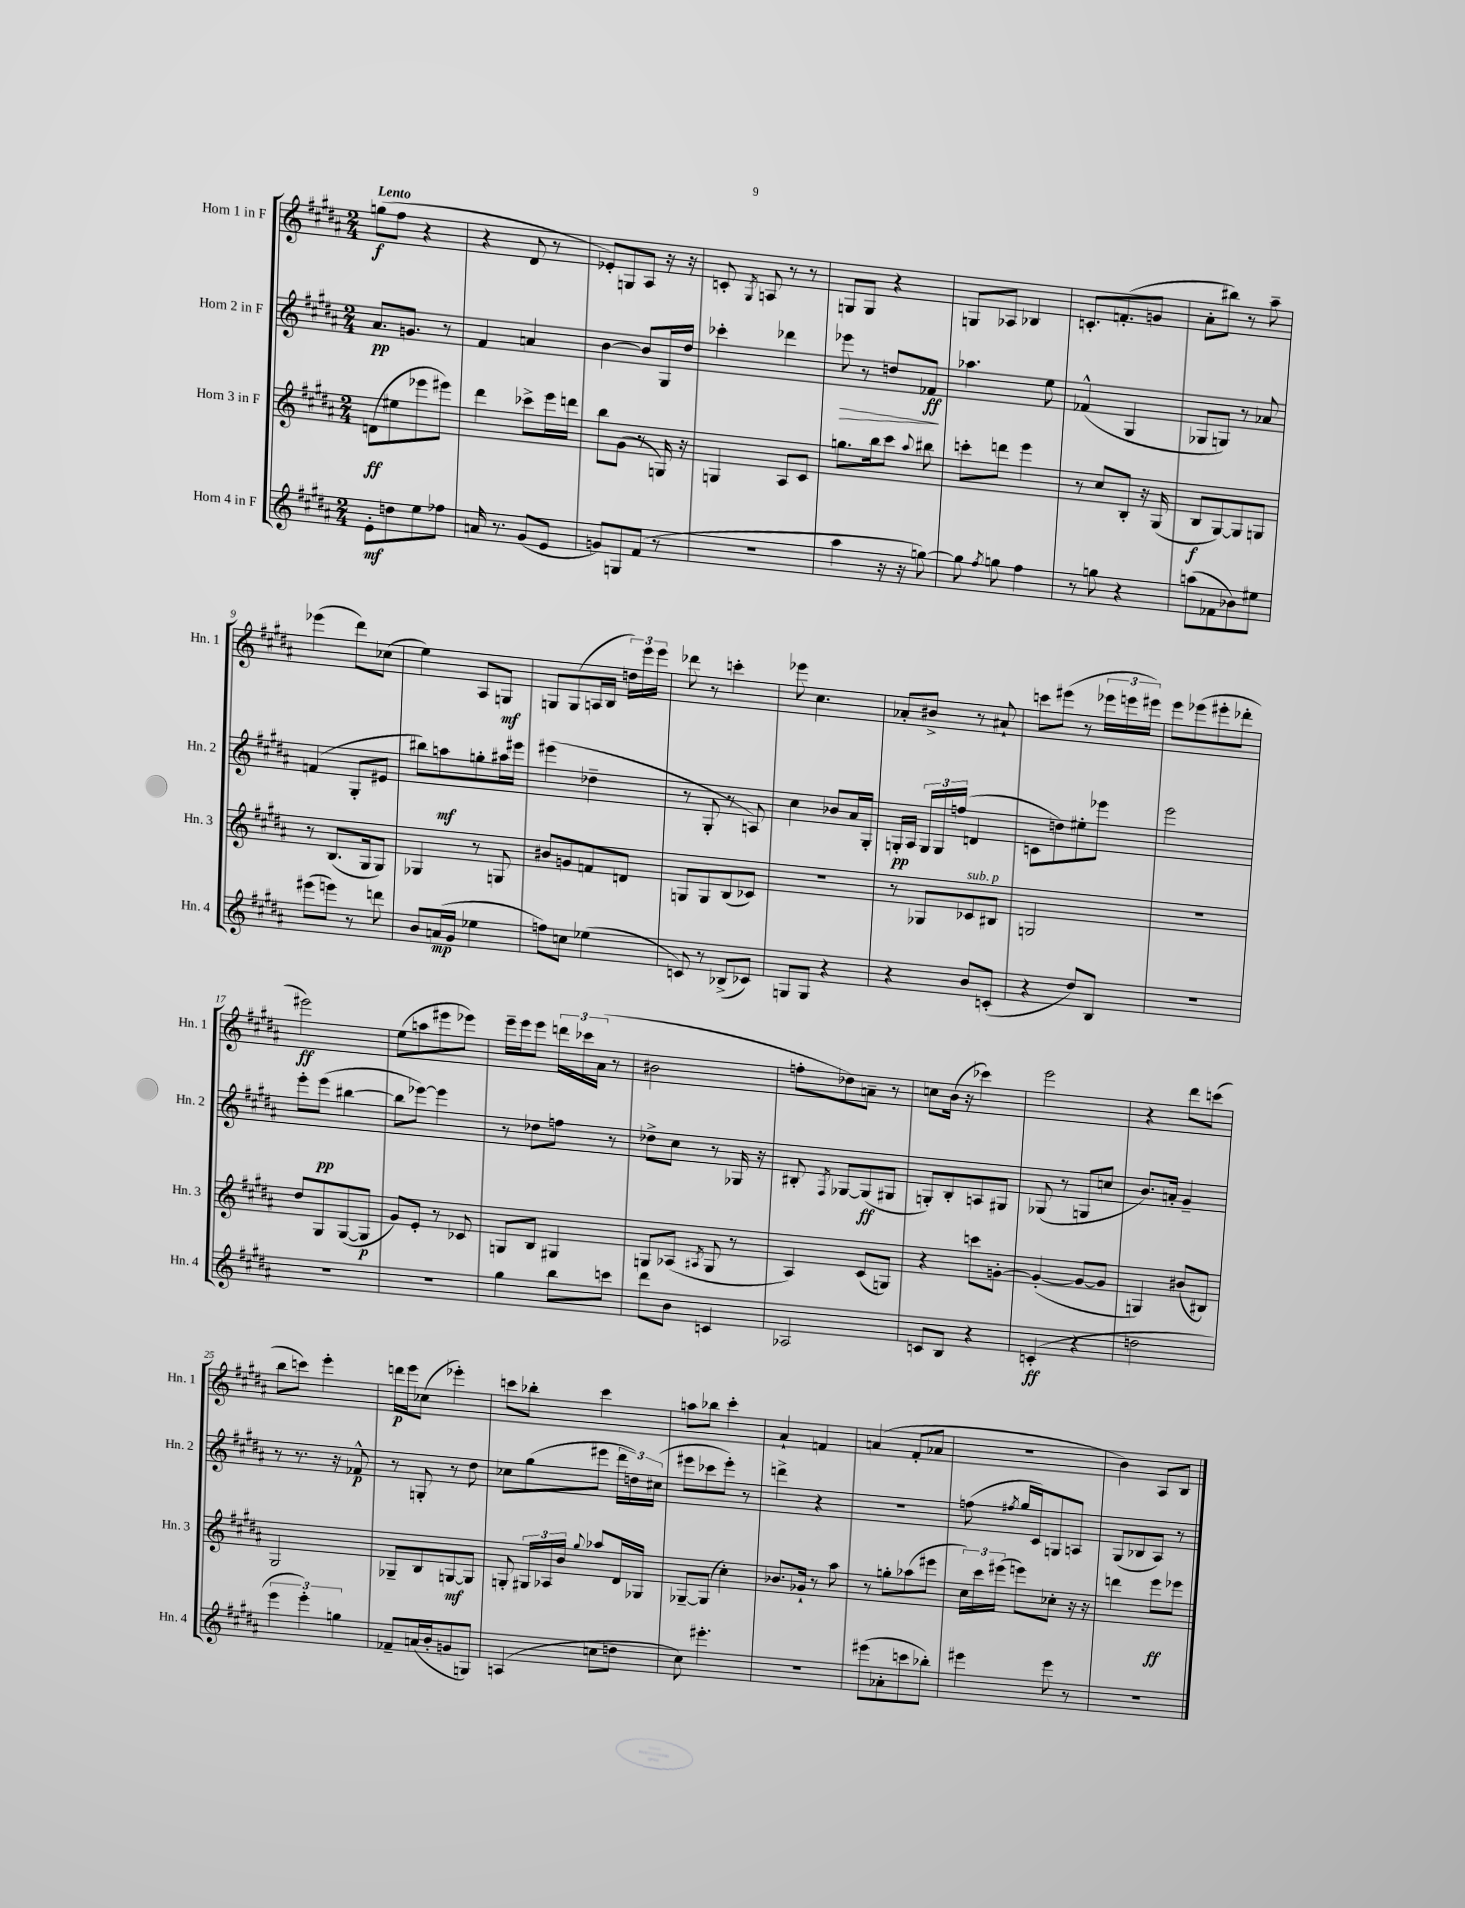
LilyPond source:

<<
\new StaffGroup <<
\new Staff = "s0" \with { instrumentName = "Horn 1 in F" shortInstrumentName = "Hn. 1" } {
    \clef treble \key b \major \numericTimeSignature \time 2/4 \tempo "Lento"
    \autoBeamOff g''8[\f( fis''8] r4 |
    r4 dis'8 r8 |
    ees'8[-.) g8 ais8] r16 r16 |
    c'8-. \acciaccatura { gis8 } a8 r8 r8 |
    g8[ g8] r4 |
    g8[ aes8] bes4 |
    c'8.[-. f'8.-.( g'8] |
    ais'8[-. bis''8]) r8 ais''8-- |
    ees'''4( dis'''8[) ces''8]( |
    e''4) ais8[ g8]\mf |
    g8[ g8( a16 b16] \tuplet 3/2 { d''16[) e'''16 e'''16] } |
    des'''8 r8 c'''4-. |
    ees'''8 cis''4. |
    aes'8[-. bis'8]-> r8 ais'8-! |
    c'''8[ eis'''8]( r8 \tuplet 3/2 { ees'''16[ e'''16 eis'''16]) } |
    e'''8[ ees'''8( eis'''8-. des'''8]-. |
    eis'''2\ff) |
    e''8[( a''8 eis'''8 ees'''8]) |
    e'''16[-- e'''16 e'''8] \tuplet 3/2 { d'''16[ ces'''16 ais'16]( } r8 |
    bis'2 |
    f''8[-. des''8) a'8]-- r8 |
    c''8[ b'16]( r16 ces'''4) |
    e'''2 |
    r4 dis'''8[ c'''8]( |
    b''8[ c'''8]) e'''4-. |
    d'''16[\p e'''16 ces''8]( ees'''4-.) |
    c'''8[ bes''8]-. c'''4 |
    a''8[ bes''8] cis'''4-. |
    ais'4-! f'4 |
    a'4( fis'8[-. aes'8] |
    r2 |
    b'4) ais8[ b8] \bar "|." |
}
\new Staff = "s1" \with { instrumentName = "Horn 2 in F" shortInstrumentName = "Hn. 2" } {
    \clef treble \key b \major \numericTimeSignature \time 2/4
    \autoBeamOff ais'8.[\pp g'8.] r8 |
    fis'4 a'4 |
    b'4~ b'8[ gis16 dis''16] |
    ces'''4-. des'''4 |
    ees'''8\> r8 d''8[ fes'8]\ff\! |
    aes''4. e''8 |
    fes'4-^( gis4 |
    ges8[ g8]) r8 aes'8 |
    f'4( gis8[-. eis'8] |
    bis''8[) a''8\mf g''8-. ais''16 eis'''16] |
    eis'''4( des''4-- |
    r8 gis8-. r8 a8) |
    cis''4 bes'8[ ais'16 gis16]-. |
    g16[-.\pp ais16] \tuplet 3/2 { g16[ g16 f''16]( } d'4 |
    c'8[ d''8) eis''8-. ees'''8] |
    e'''2 |
    e'''8[-. e'''8]\pp( bis''4~ |
    bis''8[ ees'''8]~) ees'''4 |
    r8 des''8[ f''8] r8 |
    des''8[-> cis''8] r8 ges16 r16 |
    bis8-. \acciaccatura { fis8 } ges8[~ ges8\ff( gis8] |
    g8[-.) b8-. a8 gis8] |
    ges8( r8 g8[ c''8] |
    b'8.[) a'16]-. gis'4-- |
    r8 r8. r16 fes'8-^\p |
    r8 g8-. r8 dis''8 |
    ces''8[ gis''8( eis'''8] \tuplet 3/2 { dis'''16[ d''16) cis''16]( } |
    eis'''8[ ces'''8 eis'''8]-.) r8 |
    d'''4-> r4 |
    r2 |
    f''8( \acciaccatura { fis''8 } gis''16[ cis'16) g8 a8] |
    gis8[( bes8 ais8]) r8 \bar "|." |
}
\new Staff = "s2" \with { instrumentName = "Horn 3 in F" shortInstrumentName = "Hn. 3" } {
    \clef treble \key b \major \numericTimeSignature \time 2/4
    \autoBeamOff d'8[\ff( eis''8 ees'''8 eis'''8]) |
    dis'''4 ces'''8[-> e'''16 d'''16] |
    b''8[ gis'8]( r8 g16) r16 |
    g4 ais8[ cis'8] |
    g''8.[ b''16 cis'''8] \appoggiatura { ais''8 } bis''8 |
    c'''8[-. d'''8] e'''4 |
    r8 cis''8[ b8]-. r16 gis16( |
    b8[\f gis8~) gis8 g8] |
    r8 b8.[( gis16 gis8]) |
    ges4 r8 g8 |
    bis'8[ g'8 f'8 d'8] |
    g8[ g8 b8( ces'8]) |
    R2 |
    r8 ges8[ ces'8^\markup { \italic "sub. p" } bis8] |
    g2 |
    R2 |
    dis''8[ gis8 gis8~( gis8]\p |
    gis'8[) e'8]-. r8 ces'8 |
    g8[ b8] gis4 |
    g8[ aes8]( \acciaccatura { ais8 } g8 r8 |
    ais4) cis'8[( g8]) |
    r4 c'''8[ g'8]~-. |
    g'4~-.( g'8[~ g'8] |
    g4) bis'8[( bis8]) |
    gis2 |
    ges8[-- b8 g8~\mf g8] |
    g8-. \tuplet 3/2 { gis16[ aes16 b'16] } \appoggiatura { gis''8 } aes''8[ dis'16 ges16] |
    ges8[~-- ges8]( cis''4-.) |
    bes'8.[ ges'16]-! r8 ais''8 |
    r8 g''8[-. aes''8( eis'''8] |
    \tuplet 3/2 { cis''16[) cis'''16 eis'''16]( } e'''8[) ces''8]-. r16 r16 |
    d'''4 e'''8[\ff ees'''8] \bar "|." |
}
\new Staff = "s3" \with { instrumentName = "Horn 4 in F" shortInstrumentName = "Hn. 4" } {
    \clef treble \key b \major \numericTimeSignature \time 2/4
    \autoBeamOff e'8[-.\mf d''8 e''8 fes''8] |
    a'16 r8. gis'8[( e'8] |
    g'8[) g8 fis'8]( r8 |
    R2 |
    ais''4 r16 r16 g''8~) |
    g''8 \acciaccatura { fis''8 } g''8 fis''4 |
    r8 g''8 r4 |
    a''8[( fes'8 bes'8) eis''8] |
    eis'''8[( e'''8]) r8 d'''8 |
    b'8[ a'16\mp( gis'16] ees''4 |
    f''8[) c''8] ees''4( |
    c'8) r8 bes8[->( ces'8]) |
    g8[ g8] r4 |
    r4 b'8[ c'8]-.( |
    r4 dis''8[) b8] |
    R2 |
    R2 |
    R2 |
    gis''4 b''8[ c'''8] |
    dis'''8[ b'8] c'4 |
    aes2 |
    c'8[ b8] r4 |
    c'4-.\ff( r4 |
    d''2 |
    \tuplet 3/2 { e'''4 e'''4-.) g''4 } |
    fes'8[-- a'16( b'16-. g'8 g8]) |
    a4( c''8[ d''8] |
    cis''8) eis'''4.-. |
    R2 |
    eis'''8[( aes'8-. c'''8 bes''8]-.) |
    eis'''4 eis'''8 r8 |
    R2 \bar "|." |
}
>>
>>
